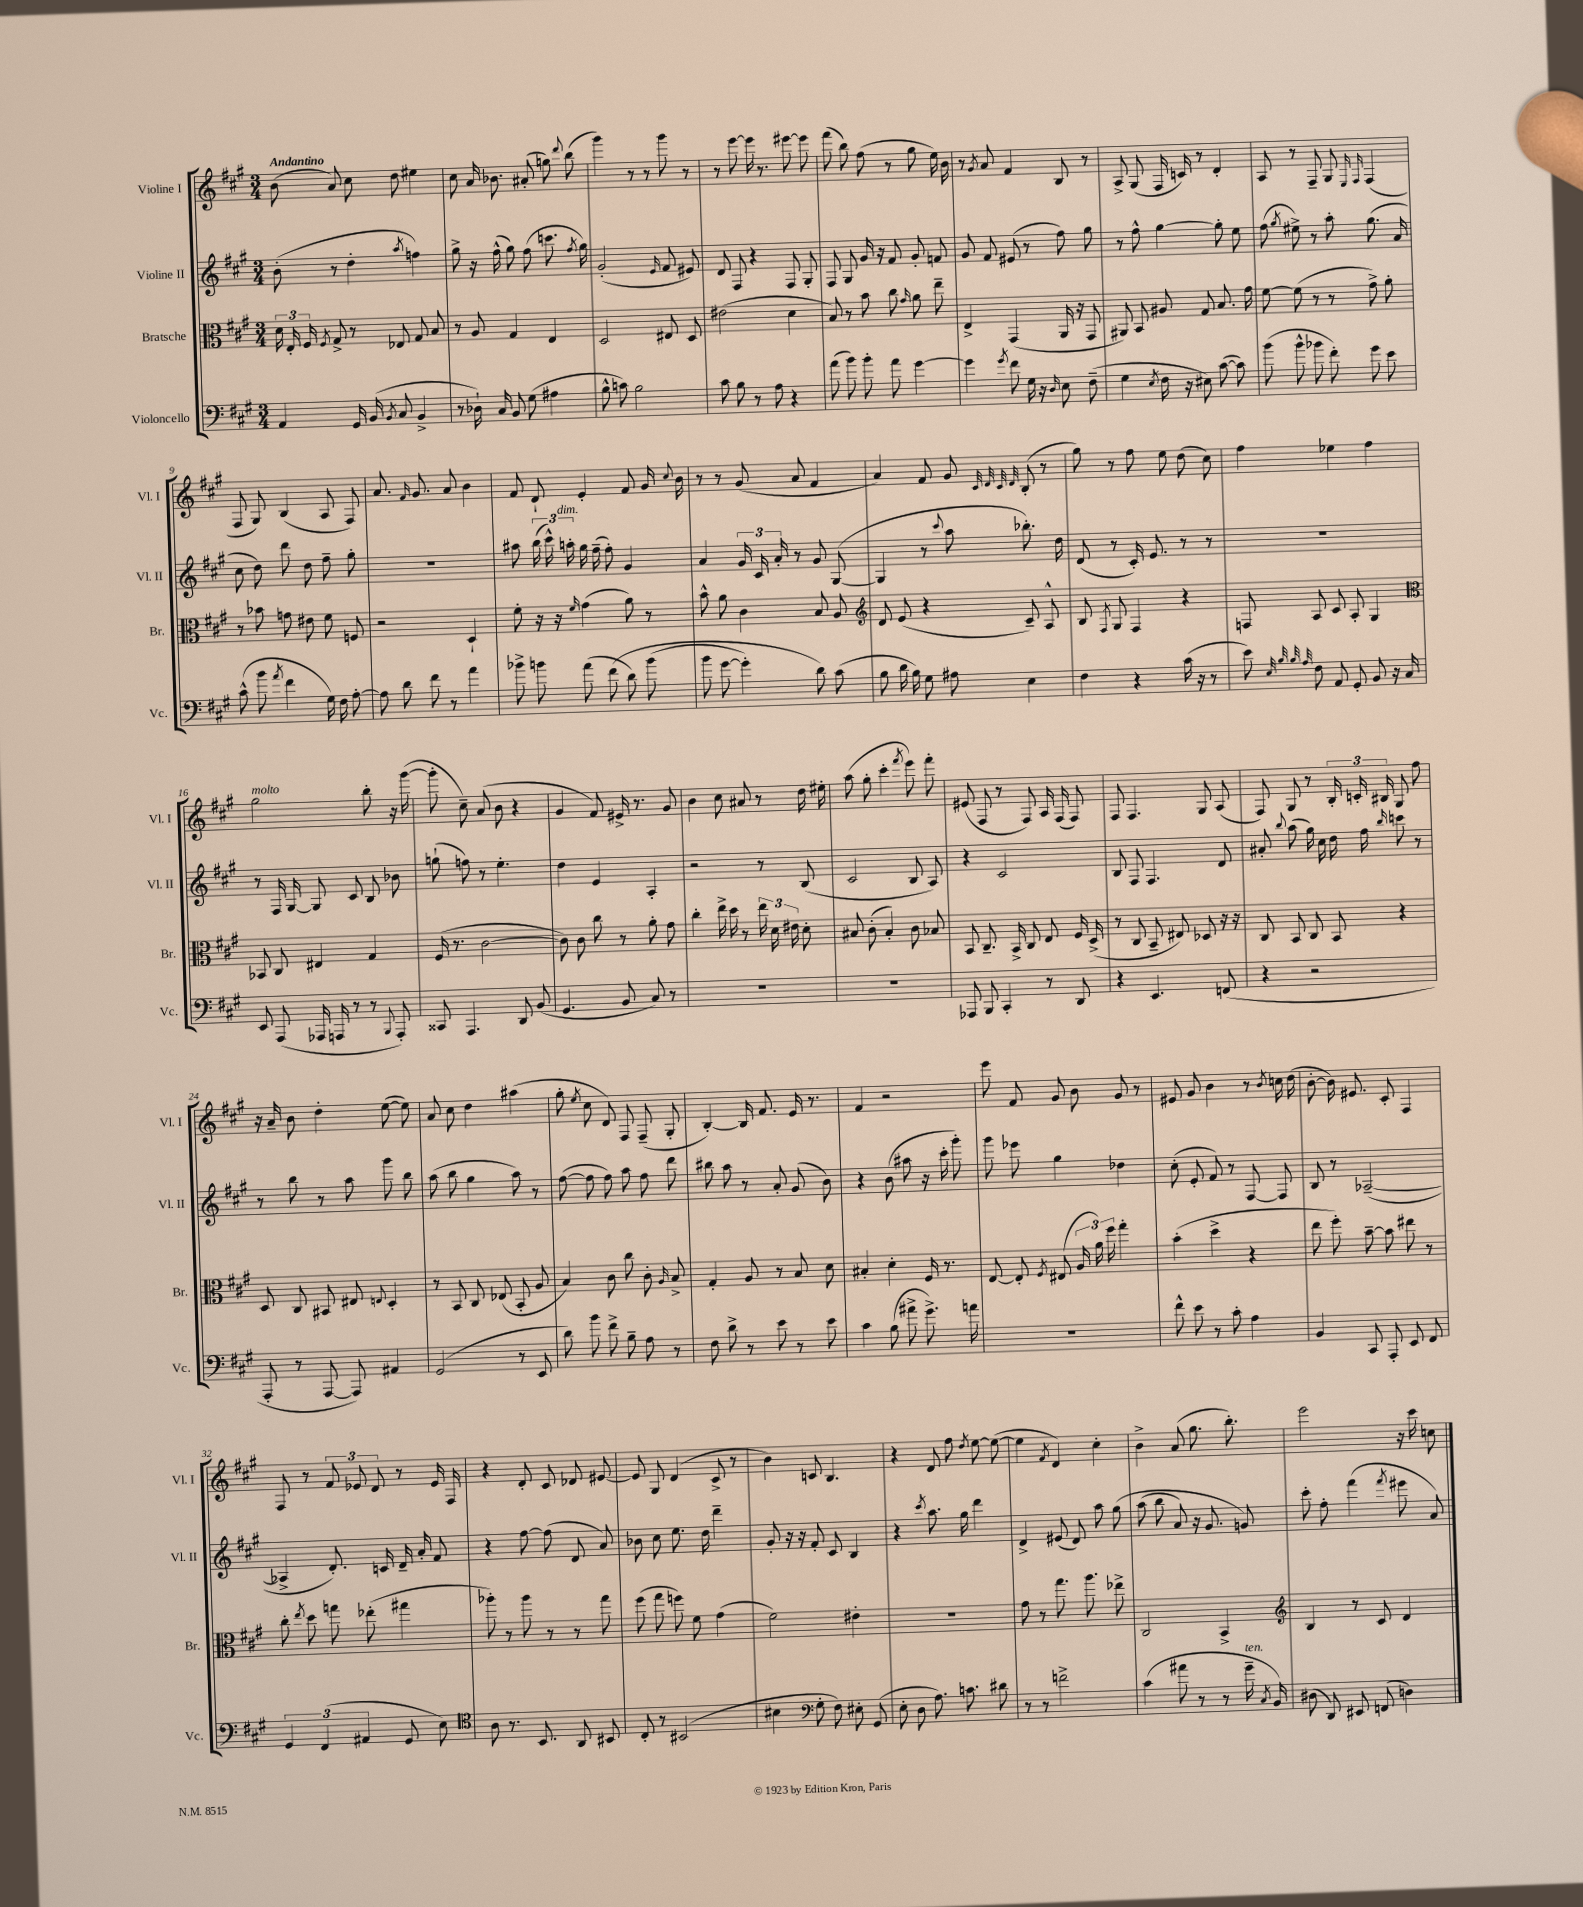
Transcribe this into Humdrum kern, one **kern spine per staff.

**kern	**kern	**kern	**kern
*staff4	*staff3	*staff2	*staff1
*clefF4	*clefC3	*clefG2	*clefG2
*k[f#c#g#]	*k[f#c#g#]	*k[f#c#g#]	*k[f#c#g#]
*M3/4	*M3/4	*M3/4	*M3/4
4AA	24d	(8b'	(8b
.	24E'	.	.
.	24F#	.	.
.	8qF#	.	.
.	8G#^	8r	8a)
16GG#	8r	4dd'	8cc#
(16BB	.	.	.
8qBB	.	.	.
8C#	8E-	.	8dd
.	.	8qaa	.
4BB^	8G#	4ff)	4ee#
.	8B	.	.
=	=	=	=
8r	8r	8gg#^	8cc#
16D-`)	8A	16r	16a
16C#	.	(16ff#^^	8.b-
8BB	4G#	8gg#)	.
(8G#	.	(8ff#	(8a#'
4A#	4E	8.ccc	8gg)
.	.	.	8qqddd
.	.	.	(8bb
.	.	8qff#	.
.	.	16gg#)	.
=	=	=	=
8B^^	2D	(2g#'	4ggg#)
8c)	.	.	.
2B	.	.	8r
.	.	.	8r
.	.	16qqe	.
.	8E#	8f#	8ggg#
.	8D	8e#)	8r
=	=	=	=
8c#	(2e#	8d	8r
8B	.	8F#	[8eee
8r	.	4r	16eee]
.	.	.	8.r
8A	.	.	.
4r	4d	8F#	[8eee#
.	.	8G#'	8eee#]
=	=	=	=
(8a	8B)	8F#	(8fff#
8b)	8r	8G#	8bb)
8b'	8b	16g#	(8ff#
.	.	16r	.
8a	8cc#	8f#	8r
.	16qqg#	.	.
[4g#	8a	8g#'	8gg#
.	8ee~	8f	16ee)
.	.	.	16b
=	=	=	=
4g#]	4E^	8g#	8r
.	.	.	8qg#
.	.	8f#	8a
8qg#	.	.	.
8f#	(4GG#	(8e#	4f#
16G#	.	8r	.
16r	.	.	.
16qqD	.	.	.
8E	16AA	8ff#)	8B
.	16r	.	.
(8F#~	8GG#	8gg#	8r
=	=	=	=
4G#	8AA#)	8r	8A^
.	8BB	8ff#^^	(8G#
8qE	.	.	.
16F#	8A#	[4gg#	16F#
16r	.	.	16c)
8E#)	8G#	.	8r
([8c#	8.B	8gg#']	4d'
8c#])	.	8ee	.
.	16g#	.	.
=	=	=	=
(8b	[8f#	(8ff#	8A
.	.	8qgg#	.
8b^^	(8f#]	8ee#^)	8r
8b-	8r	8r	8F#~
8f#')	8r	8aa'	8G#
.	.	.	16qqE
.	.	.	16qqF#
8g#	8g#^)	(8.gg#	(4F#
8e	8a'	.	.
.	.	16a	.
=	=	=	=
(8c#^^	8r	8cc#	8F#
8b	8b-	8dd)	8G#)
8qa	.	.	.
4f#	8g	8ddd	(4B
.	8e#	8dd	.
16G#)	8f#	8ff#~	8A
16F#	.	.	.
[8A'	8F	8gg#'	8F#)
=	=	=	=
8A]	2r	2.r	8.a
8d	.	.	.
.	.	.	16qqf#
.	.	.	8.g#
8f#	.	.	.
8r	.	.	8a
4a	4D`	.	4b
=	=	=	=
8b-^	8f#'	8aa#	8f#
8b	16r	(24bb	8d`
.	.	24ccc#^^)	.
.	16r	.	.
.	.	24aa'	.
.	16qqf#	.	.
(8a	(4g#	16gg#	4e'
.	.	(16ff#~	.
&(8f#	.	8ff#')	.
8d)	8a)	4g#	8f#
(8b	8r	.	16g#
.	.	.	8qqcc#
.	.	.	16b
=	=	=	=
8b	8b^^	4a	8r
[8g#	8a	.	8r
4g#'])	4c#	24g#	(8g#
.	.	24c#	.
.	.	24a'	.
.	.	8r	8a
8d&)	8B	8g#	4f#
(8c#	8A	([8G#	.
=	=	=	=
*	*clefG2	*	*
8B	8d	4G#]	4a)
16d	(8e	.	.
16B)	.	.	.
8G#	4r	8r	8f#
.	.	8qqccc#	.
8A#	.	8aa	8g#
.	.	.	32qqc#
.	.	.	32qqd
.	.	.	32qqc#
.	.	.	32qqd
4E	8c#~)	8.bb-')	(8B'
.	8A^^	.	8r
.	.	16dd	.
=	=	=	=
4F#	8B	(8d	8gg#)
.	8qF#	.	.
.	8G#	8r	8r
4r	4F#	16c#')	8ff#
.	.	8.e	.
.	.	.	8ee
(16c#	4r	8r	(8dd
16r	.	.	.
8r	.	8r	8cc#)
=	=	=	=
8e)	8F	2.r	4ff#
32qqE	.	.	.
32qqB	.	.	.
32qqB	.	.	.
32qqA	.	.	.
8F#	8A	.	.
8AA	8c#	.	4ee-
8GG#'	8A'	.	.
8BB	4G#	.	4ff#
16r	.	.	.
16C#	.	.	.
=	=	=	=
*	*clefC3	*	*
8EE	8BB-	8r	2gg#
(8AAA	8C#	16F#	.
.	.	[16G#	.
16AAA-	4E#	8G#]	.
16AAA	.	.	.
8r	.	8c#	.
8r	4G#	8B	8bb'
8qqBBB	.	.	.
8AAA')	.	8b-	16r
.	.	.	([16ggg#
=	=	=	=
8CC##	(16F#	(8gg`	8ggg#']
.	8.r	.	.
4.AAA	.	8ff)	8cc#~)
.	[2c#	8r	(8a
.	.	4.ee'	8b
8DD	.	.	4r
(8BB	.	.	.
=	=	=	=
4.GG#	8c#])	4dd	4g#
.	8c#	.	.
.	8cc#	4e	8f#)
8BB	8r	.	16e#^
.	.	.	8.r
8C#)	8a'	4A'	.
8r	8g#	.	8g#
=	=	=	=
2.r	4cc#'	2r	4b
.	16ee^	.	8cc#
.	16dd	.	.
.	8r	.	8a#
.	24ee	8r	8r
.	24d	.	.
.	24e#	.	.
.	8d'	(8B	16dd
.	.	.	16ee#'
=	=	=	=
2.r	8B#	2c#	(8aa
.	(8c#'	.	8gg#'
.	4B#')	.	4ccc#'
.	.	.	8qfff#
.	8c#	8B	8eee)
.	8B-	8A)	8fff#'
=	=	=	=
8AAA-	8BB	4r	(8e#
8BBB	8.C#~	.	8F#
4CC#'	.	2c#	8r
.	16BB^	.	.
.	8C#	.	8F#)
8r	8E	.	16A
.	.	.	(16F#
8DD	16F#	.	8F#)
.	(16D^	.	.
=	=	=	=
4r	8r	8B	8F#
.	8C#	8F#	4.F#
4.EE	8BB~	4.F#	.
.	8E#)	.	.
.	8D-	.	8G#
(8FF	16r	8d	(8A
.	16r	.	.
=	=	=	=
4r	8C#	8a#'	8F#)
.	.	8qqbb	.
.	8BB	(8aa	8G#
2r	8C#	16gg#)	8r
.	.	16cc#	.
.	8BB	16dd	24B'
.	.	.	24c'
.	.	16ff#	.
.	.	.	24B#
.	.	16qqbb	.
.	4r	8ccc	8G#
.	.	8r	8ff#
=	=	=	=
8AAA'	8D	8r	16r
.	.	.	16a~
8r	8C#	8bb	8b
[8AAA	8BB#	8r	4dd'
8AAA])	8E#	8aa	.
.	8qqE	.	.
4AA#	4D'	8ggg#	([8ee
.	.	8bb	8ee])
=	=	=	=
(2GG#	8r	(8aa	8a
.	8BB	8bb	8cc#
.	8C#	4gg#	4dd
.	(8E-	.	.
8r	8BB'	8aa)	(4aa#
8EE	8A	8r	.
=	=	=	=
8d)	4B)	([8ff#	8gg#'
.	.	.	8qee
8b	.	8ff#]	8cc#
8f#^	8c#	8ff#)	8d)
8B~	8cc#	8aa	8F#
8A	8c#'	8ff#	(8F#~
.	16qqA	.	.
8r	8B^	8ddd	8G#'
=	=	=	=
8F#	4G#'	8bb#	[4B')
8d^	.	8aa	.
8r	8A	8r	16B]
.	.	.	8.f#
8e	8r	8a'	.
8r	8B	(8g#	16e
.	.	.	8.r
8e	8d	8b)	.
=	=	=	=
4c#	4B#'	4r	4f#
(8B	4d'	(8b	2r
8a#^	.	8aa#	.
8.g#^)	16F#	16r	.
.	8.r	16ccc#'	.
.	.	8ggg#')	.
16a	.	.	.
=	=	=	=
2.r	[8E	8ggg#	8eee
.	8E']	8eee-	8f#
.	8qF#	.	.
.	(8E#	4gg#	8g#
.	24A	.	8b
.	24a)	.	.
.	24ff#	.	.
.	4gg#'	4dd-	8g#
.	.	.	8r
=	=	=	=
8f#^^	(4b'	(8cc#'	8e#
8e	.	8e'	8g#
8r	4dd^	8f#)	4b
8c#'	.	8r	.
4A	4r	[8F#	8r
.	.	.	8qb
.	.	8F#]	16cc
.	.	.	(16dd
=	=	=	=
4BB	8ee	8B	[8b'
.	8ff#')	8r	16b])
.	.	.	8.e#
8CC#	[8b~	([2A-~	.
8AAA'	8b]	.	8c#'
8EE	8ee#	.	4F#
8FF#	8r	.	.
=	=	=	=
6GG#	8cc#'	4A-^]	8F#
.	8qee	.	.
.	8dd	.	8r
(6FF#	.	.	.
.	8gg	8.d')	12f#
6AA#	.	.	12e-
.	(8ee-'	.	.
.	.	.	12d
.	.	16c	.
8GG#	4gg#	16d~	8r
.	.	16a'	.
8E)	.	8f#	16e-
.	.	.	16F#
=	=	=	=
*clefC4	*	*	*
8A	8aa-')	4r	4r
8.r	8r	.	.
.	8aa-	[8ff#	8d'
8.BB	.	.	.
.	8r	(8ff#]	8c#
8AA	8r	8d	8d-
8BB#	8gg#	8a)	[8e#
=	=	=	=
8C#'	(8ff#	8b-	8e#]
8r	8gg#	8cc#	8G#
(2BB#	8ff)	8.ee	(4d
.	8f#	.	.
.	.	16dd	.
.	(4g#	4ddd~	8c#^
.	.	.	8r
=	=	=	=
4B#	2f#)	8g#'	4b)
.	.	16r	.
.	.	16r	.
*clefF4	*	*	*
8G#'	.	8f#'	8c
8F#)	.	8c#	4.B
8E#'	4e#'	4B	.
(8GG#	.	.	.
=	=	=	=
8E'	2.r	4r	4r
8D	.	.	.
.	.	8qccc#	.
8.A)	.	8.aa	8d
.	.	.	8ff#
8.c	.	16gg#	.
.	.	.	8qdd
.	.	4ddd	[8ee
8d#	.	.	(8ee_
=	=	=	=
8r	8g#	4d^	4ee]
8r	8r	.	.
.	.	.	8qf#
2f^	8.gg#	(8e#	4d)
.	.	8d)	.
.	8.aa	.	.
.	.	8aa	4cc#'
.	8ee-^	&(8gg#	.
=	=	=	=
(4c#	2C#	(8aa	4b^
.	.	8bb	.
8a#	.	8a)	(8a
8r	.	16r	8.gg#
.	.	8.g#	.
8r	4BB^	.	.
.	.	.	8.bb')
16g#~	.	8g&)	.
8qC#	.	.	.
16BB)	.	.	.
=	=	=	=
*	*clefG2	*	*
(8D#	4B	8ccc#'	2eee
8DD)	.	8ff#'	.
8EE#	8r	(4fff#	.
(8FF	8c#	.	.
.	.	8qfff#	.
4D)	4d	8eee#	16r
.	.	.	16ccc#
.	.	8a)	8cc
==	==	==	==
*-	*-	*-	*-
